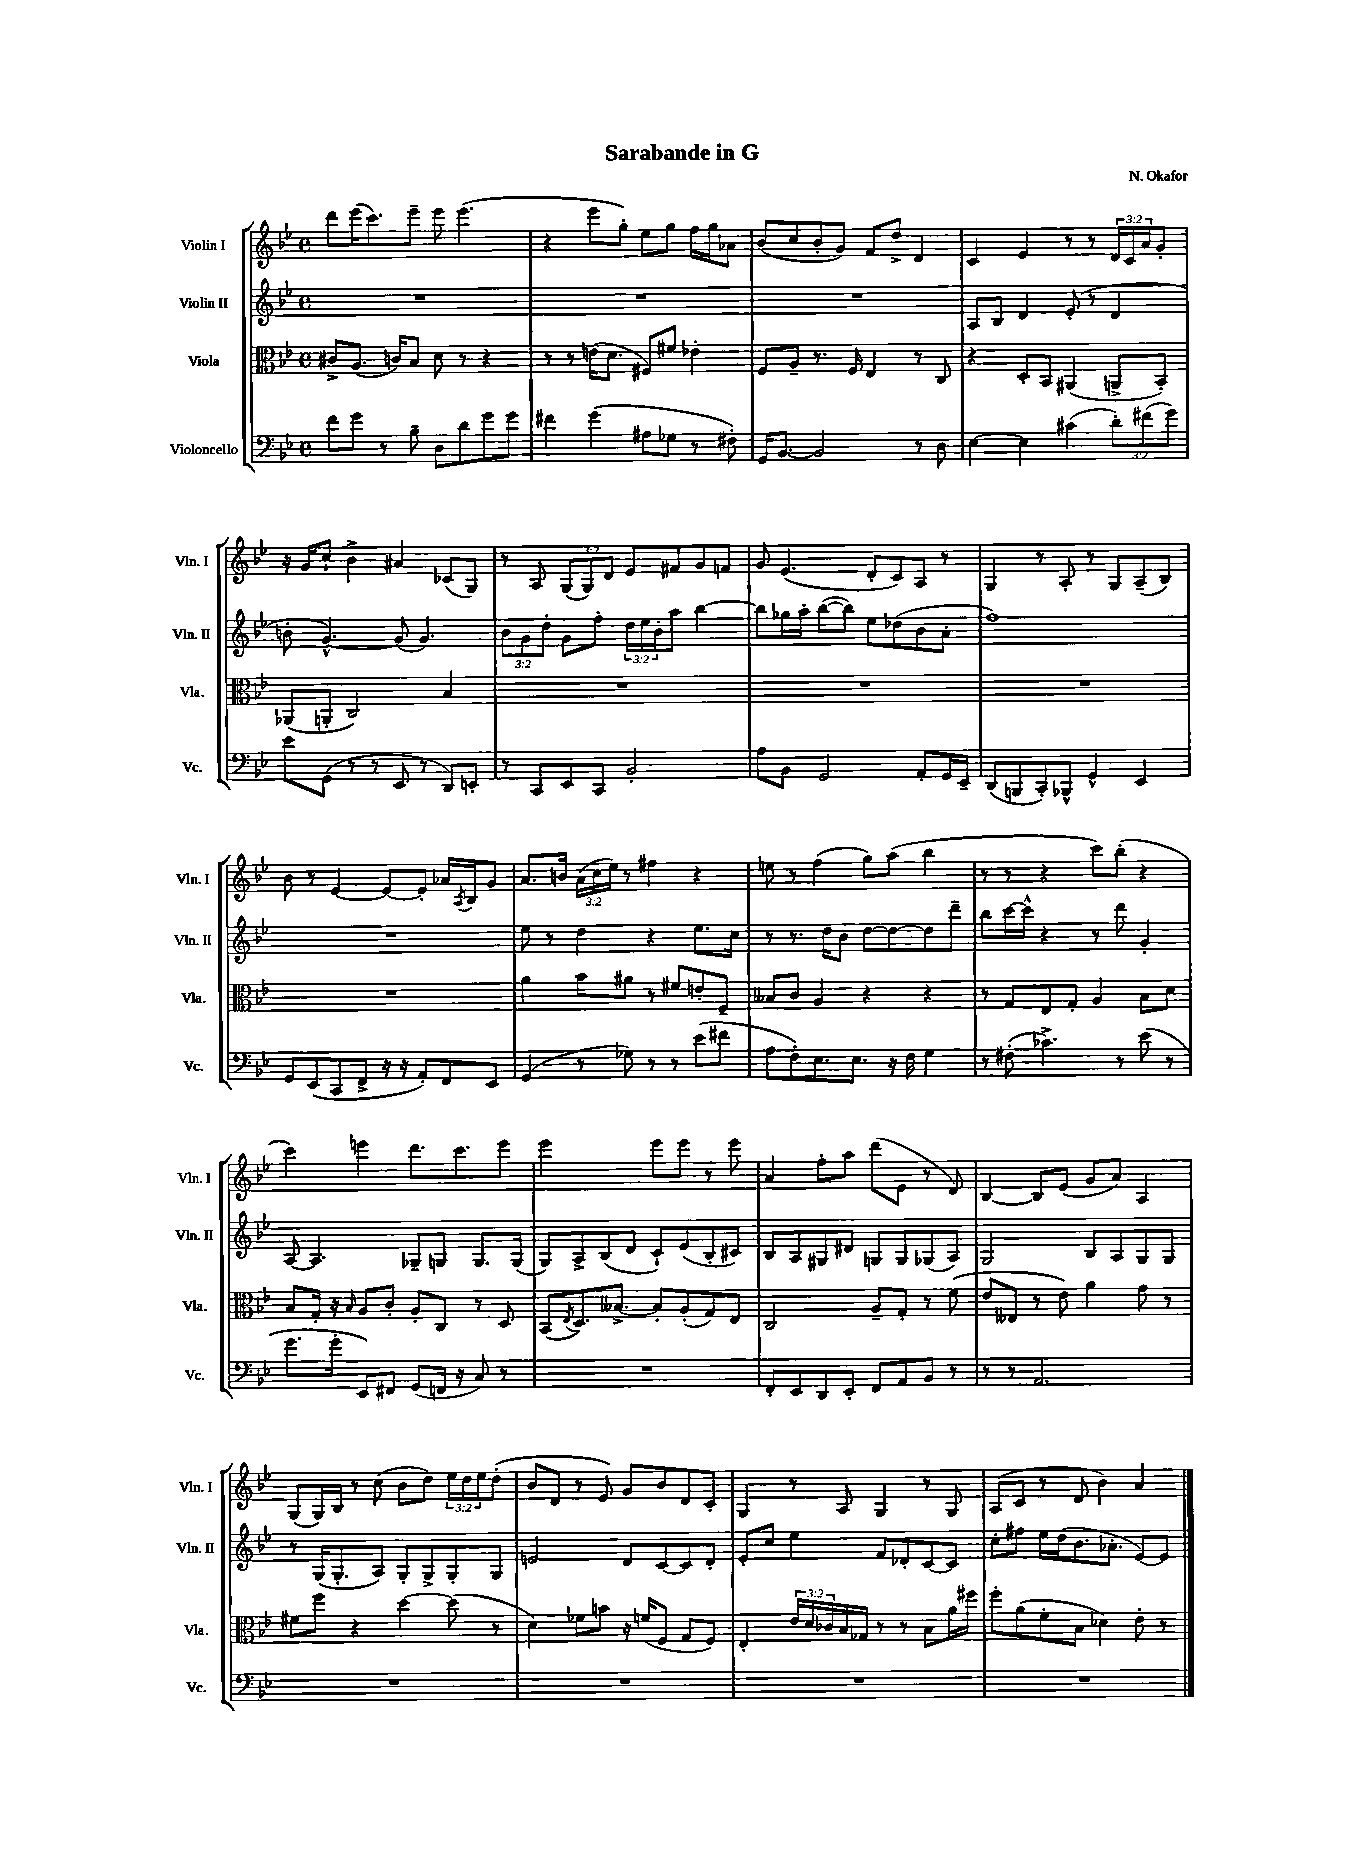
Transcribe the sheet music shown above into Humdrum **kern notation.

**kern	**kern	**kern	**kern
*staff4	*staff3	*staff2	*staff1
*clefF4	*clefC3	*clefG2	*clefG2
*k[b-e-]	*k[b-e-]	*k[b-e-]	*k[b-e-]
*M4/4	*M4/4	*M4/4	*M4/4
*met(c)	*met(c)	*met(c)	*met(c)
8f\L	8c#^/L	1r	8ddd\L
8g\J	(8.A/J	.	(16eee-\K
.	.	.	8.ccc\)
8r	.	.	.
.	16c/LK)	.	.
8B-~\	8B-/J	.	8eee-~\J
8D\L	8d\	.	8eee-\
8d\	8r	.	(4.eee-\
8g\	4r	.	.
8g\J	.	.	.
=	=	=	=
4f#\	8r	1r	4r
.	8r	.	.
(4g\	(16e\LK	.	8eee-\L
.	8.d\J	.	.
.	.	.	8gg'\J)
8A#\L	8F#/L)	.	8ee-\L
8G-\J	8f#/J	.	8gg\J
8r	4e-'\	.	16ff\LL
.	.	.	16gg\J
8F#'\)	.	.	8a-\J
=	=	=	=
16GG/LK	8F/L	1r	(8b-/L
[8.BB-/J	.	.	.
.	8A~/J	.	8cc/
2BB-/]	8.r	.	8b-'/
.	.	.	8g/J)
.	16F/	.	.
.	4E-/	.	8f/L
.	.	.	8dd^/J
8r	8r	.	4d/
8D\	8C/	.	.
=	=	=	=
[4E-\	4r	8A/L	4c/
.	.	8B-/J	.
4E-\]	8D'/L	4d/	4e-/
.	8BB-/J	.	.
(4c#\	(4AA#/	(8e-'/	8r
.	.	8r	8r
12d'\L)	8AA^/L	4d/	24d/LL
.	.	.	24c/
(12f#\	.	.	24a/J
.	8BB-'/J)	.	8g'/J
12g\J)	.	.	.
=	=	=	=
8e-\L	(8AA-/L	8b'\	16r
.	.	.	16g/LK
(8GG\J	8AA'/J	[4.g^^/)	8cc`/J
8r	2C/)	.	4b-^\
8r	.	.	.
8EE-/	.	(8g/]	4a#/
8r	.	4.g/)	.
8DD/L)	4B-/	.	(8c-/L
8EE'/J	.	.	8G/J)
=	=	=	=
8r	1r	12b-\L	8r
.	.	12g\	.
8CC/L	.	.	8A/
.	.	12dd'\J	.
8EE-/	.	8g\L	(12G/L
.	.	.	12G/)
8CC/J	.	8ff'\J	.
.	.	.	12d/J
2BB-'/	.	24dd\LL	8e-/L
.	.	24ee-\	.
.	.	24b-'\J	.
.	.	8aa\J	8f#/
.	.	[4bb-\	8g/
.	.	.	8f/J
=	=	=	=
8A\L	1r	8bb-\]L	8g/
8BB-\J	.	16gg-\L	(4.e-/
.	.	16aa'\JJ	.
2GG/	.	([8bb-\L	.
.	.	8bb-\]J)	.
.	.	8ee-\L	8d'/L
.	.	(8dd-\	8c/)
8AA'/L	.	8b-\	8A/J
16GG/L	.	8a'\J	8r
16EE-~/JJ	.	.	.
=	=	=	=
(8DD/L	1r	1ff)	4G/
8BBB/	.	.	.
8CC'/)	.	.	8r
8BBB-^^/J	.	.	8A'/
4GG^^/	.	.	8r
.	.	.	8G/L
4EE-/	.	.	(8A~/
.	.	.	8B-/J)
=	=	=	=
8GG/L	1r	1r	8b-\
(8EE-/	.	.	8r
8CC/	.	.	[4e-/
8FF^/J	.	.	.
16r	.	.	8e-/_L
16r	.	.	.
8AA'/L)	.	.	8e-'/]J
8FF/	.	.	16a-/LL
.	.	.	8qA/
.	.	.	16B-/J
8EE-/J	.	.	8g/J
=	=	=	=
(4GG/	4a\	8ee-\	8.a/L
.	.	8r	.
.	.	.	16b/Jk
8r	8b-\L	4dd\	(24a\LL
.	.	.	24cc\
.	.	.	24ee-\JJ)
8G-\)	8a#\J	.	8r
8r	8r	4r	4ff#\
8r	8f#/L	.	.
(8e-\L	8e'/	8.ee-\L	4r
8f#\J	8F~/J	.	.
.	.	16cc\Jk	.
=	=	=	=
8A\L	8B--/L	8r	8ee\
8F'\)	8c/J	8.r	8r
8.E-\	4A/	.	(4ff\
.	.	16dd\LK	.
.	.	8b-\J	.
8.E-\J	.	.	.
.	4r	[8dd\L	8gg\L)
16r	.	8dd\_	(8aa\J
16F\	.	.	.
4G\	4r	8dd\]	4bb-\
.	.	8ddd~\J	.
=	=	=	=
8r	8r	8bb-\L	8r
(8F#'\	8G/L	[16ccc\L	8r
.	.	16ccc^^\]JJ	.
4.c-^\)	8E-/	4r	4r
.	8G'/J	.	.
.	4A/	8r	8ccc\L)
8r	.	8ddd\	(8bb-'\J
(8e-\	8B-\L	4g'/	4r
8r	8d\J	.	.
=	=	=	=
8.g\L	8B-/L	[8A/	4ccc\)
.	16G'/Jk	4.A/]	.
16g'\Jk	16r	.	.
.	16qqB-/	.	.
8EE-/L)	8A/L	.	4eee\
8FF#/J	8c'/J	.	.
(8GG/L	8A'/L	8G-~/L	8.ddd\L
16FF/Jk	8C/J	8G/J	.
16r	.	.	8.ccc\
8C/)	8r	8.G/L	.
8r	8D/	.	8eee\J
.	.	(16G/Jk	.
=	=	=	=
1r	(8BB-/L	8G/L)	2eee-\
.	8qE-/	.	.
.	8.D/)	8A^/	.
.	.	(8B-/	.
.	[8.B--^/J	.	.
.	.	8d/J	.
.	8B--'/]L	8c`/L)	8eee-\L
.	(8A'/	(8e-/	8eee-\J
.	8G/)	8B-'/	8r
.	8E-/J	8c#/J)	8eee-\
=	=	=	=
8FF'/L	2C/	8B-/L	4a/
8EE-/	.	8A/	.
8DD/	.	8G#/	8ff'\L
8EE-'/J	.	8d#/J	8aa\J
8FF/L	8A~/L	8G/L	(8ddd\L
8AA/	8G'/J	8G/	8e-\J
8BB-/J	8r	(8G-/	8r
8r	(8f\	8A/J)	8d/)
=	=	=	=
8r	8e-/L	2G/	[4B-/
8r	8E--/J	.	.
2.AA/	8r	.	8B-/]L
.	8e-\)	.	(8e-/J
.	4a\	8B-/L	8g/L
.	.	8A/	8a/J)
.	8g\	8G/	4A/
.	8r	8G/J	.
=	=	=	=
1r	8f#\L	8r	(8G/L
.	8ff\J	(16G/LK	16G/L)
.	.	8.G'/	16B-/JJ
.	4r	.	8r
.	.	8A/J)	(8cc\
.	[4dd\	8G'/L	8b-\L
.	.	8G^/	8dd\J)
.	(8dd\]	8G'/	24ee-\LL
.	.	.	24dd\
.	.	.	24ee-\J
.	8r	8G/J	(8dd'\J
=	=	=	=
1r	4d\)	2e/	8b-/L
.	.	.	8d/J
.	8f-\L	.	8r
.	8b\J	.	8e-/)
.	16r	8d/L	8g/L
.	(16f/LK	.	.
.	8F/J	[8c/	8b-/
.	8G/L	8c/]	8d/
.	8F/J)	8d'/J	8c'/J
=	=	=	=
1r	4E-'/	8e-'/L	4G/
.	.	8cc/J	.
.	24e-/LL	4ee-\	8r
.	24d/	.	.
.	24c-/	.	.
.	16B-/	.	8A/
.	16G-/JJ	.	.
.	8r	8f/L	4G/
.	8r	8d-'/	.
.	8B-\L	[8c/	8r
.	16a\L	8c/]J	8G/
.	16ff#\JJ	.	.
=	=	=	=
1r	8ff'\L	8cc'\L	(8A/L
.	(8a\	8ff#\J	8c/J
.	8f'\	16ee-\LL	8r
.	.	(16dd\J	.
.	8B-\J	8.b-\	8d/
.	4d-\)	.	4b-\)
.	.	8.a-'\J	.
.	8e-'\	[8e-/L)	4a/
.	8r	8e-/]J	.
==	==	==	==
*-	*-	*-	*-
